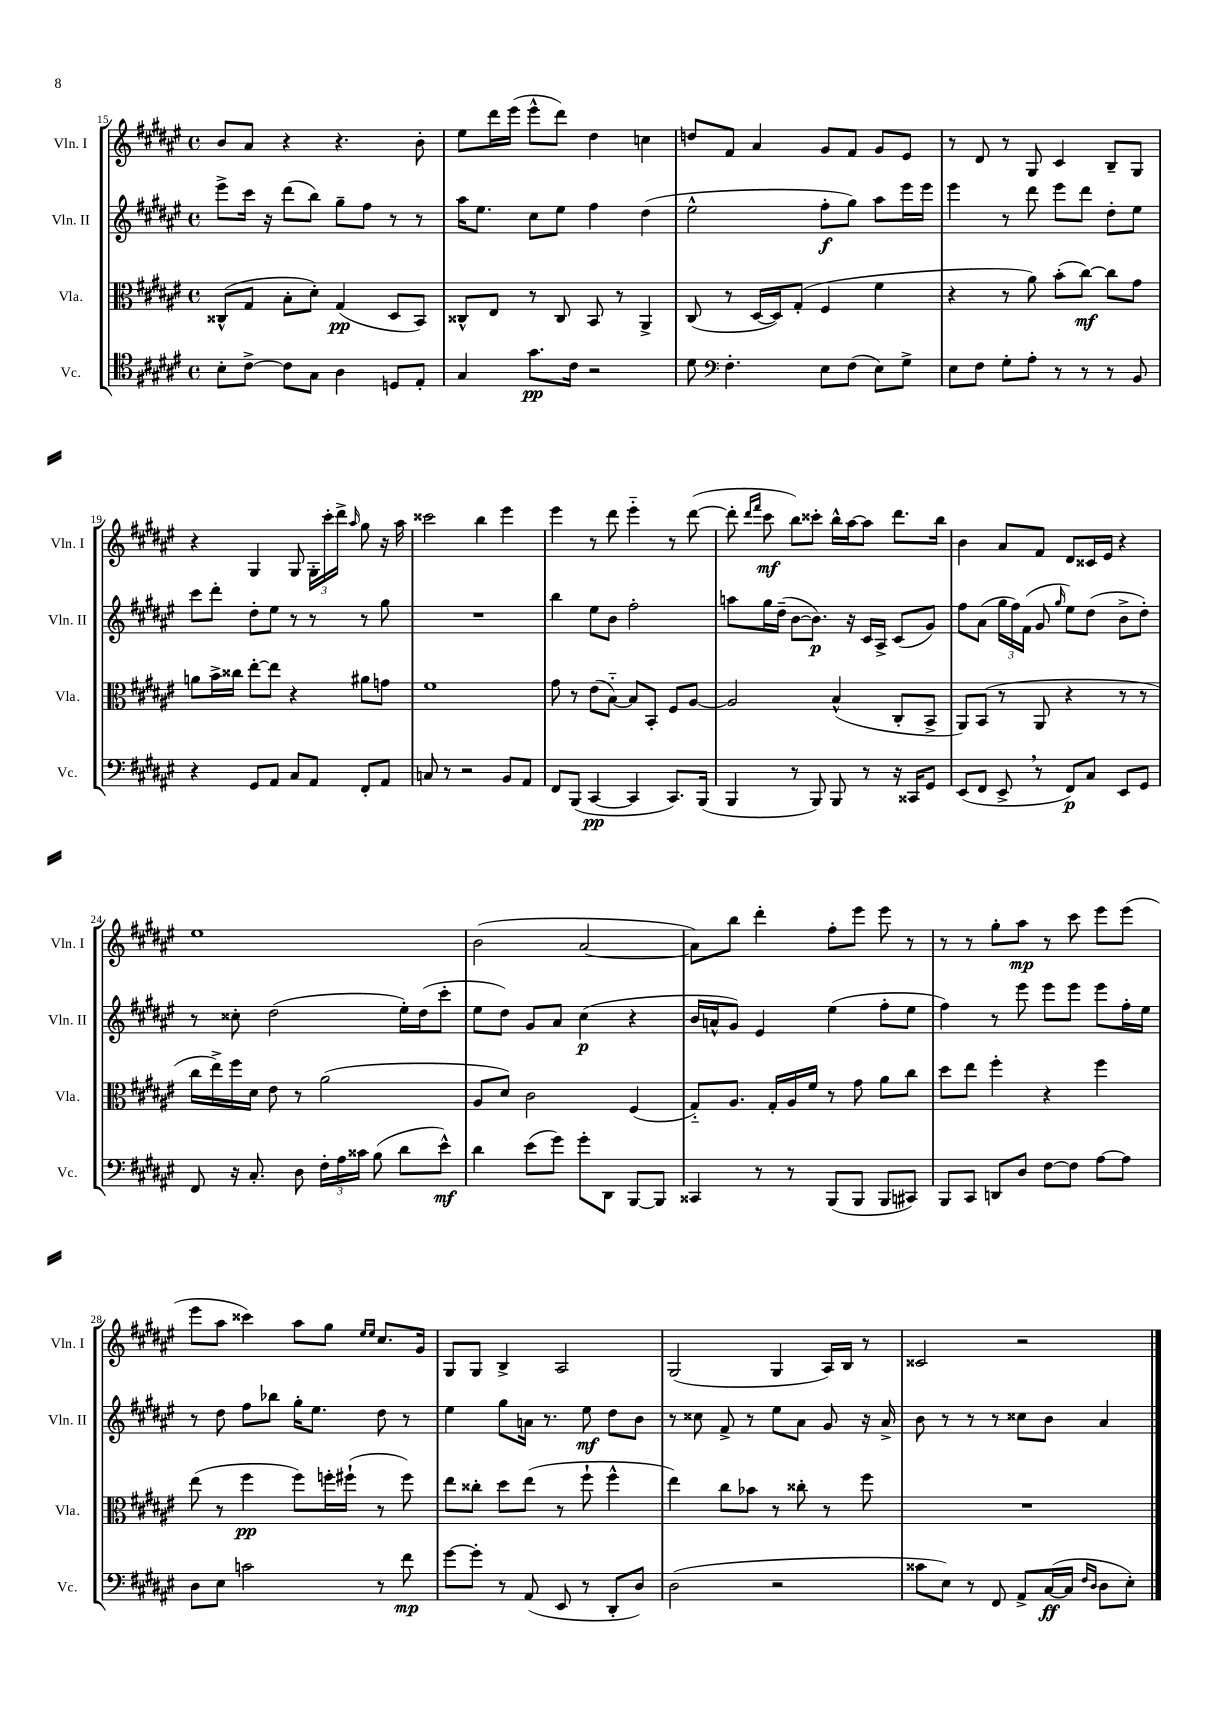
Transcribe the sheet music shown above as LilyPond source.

<<
\new StaffGroup <<
\new Staff = "s0" \with { instrumentName = "Vln. I" shortInstrumentName = "Vln. I" } {
    \clef treble \key fis \major \defaultTimeSignature \time 4/4
    \autoBeamOff b'8[ ais'8] r4 r4. b'8-. |
    eis''8[ dis'''16 eis'''16]( eis'''8[-^ dis'''8]) dis''4 c''4 |
    d''8[ fis'8] ais'4 gis'8[ fis'8] gis'8[ eis'8] |
    r8 dis'8 r8 gis8 cis'4 b8[-- gis8] |
    r4 gis4 gis8 \tuplet 3/2 { gis16[-. cis'''16-. dis'''16]-> } \grace { ais''16 } gis''8 r16 ais''16 |
    cisis'''2 b''4 eis'''4 |
    eis'''4 r8 dis'''8 eis'''4-_ r8 dis'''8~( |
    dis'''8-. \grace { dis'''16[ fis'''16] } cis'''8\mf b''8[) cisis'''8]-. b''16[-^ ais''16~ ais''8] dis'''8.[ b''16] |
    b'4 ais'8[ fis'8] dis'8[ cisis'16 eis'16] r4 |
    eis''1 |
    b'2( ais'2~ |
    ais'8[) b''8] dis'''4-. fis''8[-. eis'''8] eis'''8 r8 |
    r8 r8 gis''8[-. ais''8]\mp r8 cis'''8 eis'''8[ eis'''8]( |
    eis'''8[ ais''8] cisis'''4) ais''8[ gis''8] \grace { eis''16[ eis''16] } cis''8.[ gis'16] |
    gis8[ gis8] b4-> ais2 |
    gis2( gis4 ais16[) b16] r8 |
    cisis'2 r2 \bar "|." |
}
\new Staff = "s1" \with { instrumentName = "Vln. II" shortInstrumentName = "Vln. II" } {
    \clef treble \key fis \major \defaultTimeSignature \time 4/4
    \autoBeamOff eis'''8[-> cis'''16] r16 dis'''8[( b''8]) gis''8[-- fis''8] r8 r8 |
    ais''16[ eis''8.] cis''8[ eis''8] fis''4 dis''4( |
    eis''2-^ fis''8[-.\f gis''8]) ais''8[ eis'''16 eis'''16] |
    eis'''4 r8 dis'''8 eis'''8[ dis'''8] dis''8[-. eis''8] |
    cis'''8[ dis'''8]-. dis''8[-. eis''8] r8 r8 r8 gis''8 |
    R1 |
    b''4 eis''8[ b'8] fis''2-. |
    a''8[ gis''16 dis''16]--( b'8[~ b'8.]\p) r16 cis'16[ ais16]-> cis'8[( gis'8]) |
    fis''8[ ais'8]( \tuplet 3/2 { gis''16[ fis''16) fis'16]( } gis'8 \grace { gis''16 } eis''8[) dis''8]( b'8[-> dis''8]-.) |
    r8 cisis''8-. dis''2( eis''16[-.) dis''16( cis'''8]-. |
    eis''8[ dis''8]) gis'8[ ais'8] cis''4\p( r4 |
    b'16[ a'16-^ gis'8]) eis'4 eis''4( fis''8[-. eis''8] |
    fis''4) r8 eis'''8 eis'''8[ eis'''8] eis'''8[ fis''16-. eis''16] |
    r8 dis''8 fis''8[ bes''8] gis''16[-. eis''8.] dis''8 r8 |
    eis''4 gis''8[ a'16] r8. eis''8\mf dis''8[ b'8] |
    r8 cisis''8 fis'8-> r8 eis''8[ ais'8] gis'8 r16 ais'16-> |
    b'8 r8 r8 r8 cisis''8[ b'8] ais'4 \bar "|." |
}
\new Staff = "s2" \with { instrumentName = "Vla." shortInstrumentName = "Vla." } {
    \clef alto \key fis \major \defaultTimeSignature \time 4/4
    \autoBeamOff cisis8[-^( gis8] b8[-. dis'8]-.) gis4\pp( dis8[ b,8]) |
    cisis8[-^ eis8] r8 cisis8 b,8 r8 ais,4-> |
    cis8( r8 dis16[~ dis16) gis8]-.( fis4 fis'4 |
    r4 r8 ais'8) b'8[-.( cis''8]~\mf) cis''8[ gis'8] |
    a'8[ b'16-> cisis''16] eis''8[~-. eis''8] r4 ais'8[ g'8] |
    fis'1 |
    gis'8 r8 eis'8[( b8]~-_) b8[ b,8]-. fis8[ ais8]~ |
    ais2 b4-^( cis8[-. b,8]-> |
    ais,8[) b,8]( r8 ais,8 r4 r8 r8 |
    cis''16[ eis''16->) fis''16 dis'16] eis'8 r8 ais'2( |
    ais8[ dis'8]) cis'2 fis4( |
    gis8[-_) ais8.] gis16[-. ais16 fis'16] r8 gis'8 ais'8[ cis''8] |
    dis''8[ eis''8] fis''4-. r4 fis''4 |
    eis''8( r8 fis''4\pp fis''8[) f''16-. fis''16]-!( r8 fis''8) |
    eis''8[ cisis''8]-. dis''8[ eis''8]( r8 fis''8-! fis''4-^ |
    eis''4) cis''8[ bes'8] r8 cisis''8-. r8 fis''8 |
    R1 \bar "|." |
}
\new Staff = "s3" \with { instrumentName = "Vc." shortInstrumentName = "Vc." } {
    \clef tenor \key fis \major \defaultTimeSignature \time 4/4
    \autoBeamOff b8[-. cis'8]~-> cis'8[ gis8] ais4 d8[ eis8]-. |
    gis4 gis'8.[\pp cis'16] r2 |
    dis'8 \clef bass fis4.-. eis8[ fis8]( eis8[) gis8]-> |
    eis8[ fis8] gis8[-. ais8]-. r8 r8 r8 b,8 |
    r4 gis,8[ ais,8] cis8[ ais,8] fis,8[-. ais,8] |
    c8 r8 r2 b,8[ ais,8] |
    fis,8[ b,,8]( cis,4~\pp cis,4 cis,8.[) b,,16]( |
    b,,4 r8 b,,8) b,,8 r8 r16 cisis,16[ gis,8] |
    eis,8[( fis,8] eis,8-> \breathe r8 fis,8[\p) cis8] eis,8[ gis,8] |
    fis,8 r16 cis8.-. dis8 \tuplet 3/2 { fis16[-. ais16 cisis'16] } b8( dis'8[ eis'8]-^\mf) |
    dis'4 eis'8[( gis'8]) gis'8[-. dis,8] b,,8[~ b,,8] |
    cisis,4 r8 r8 b,,8[( b,,8] b,,8[ cis,8]) |
    b,,8[ cis,8] d,8[ dis8] fis8[~ fis8] ais8[~ ais8] |
    dis8[ eis8] c'2 r8 fis'8\mp |
    gis'8[~ gis'8]-. r8 ais,8( eis,8 r8 dis,8[-. dis8]) |
    dis2( r2 |
    cisis'8[ eis8]) r8 fis,8 ais,8[-> cis16~\ff( cis16] \grace { fis16[ dis16] } dis8[ eis8]-.) \bar "|." |
}
>>
>>
\layout { \context { \Score currentBarNumber = #15 } }
